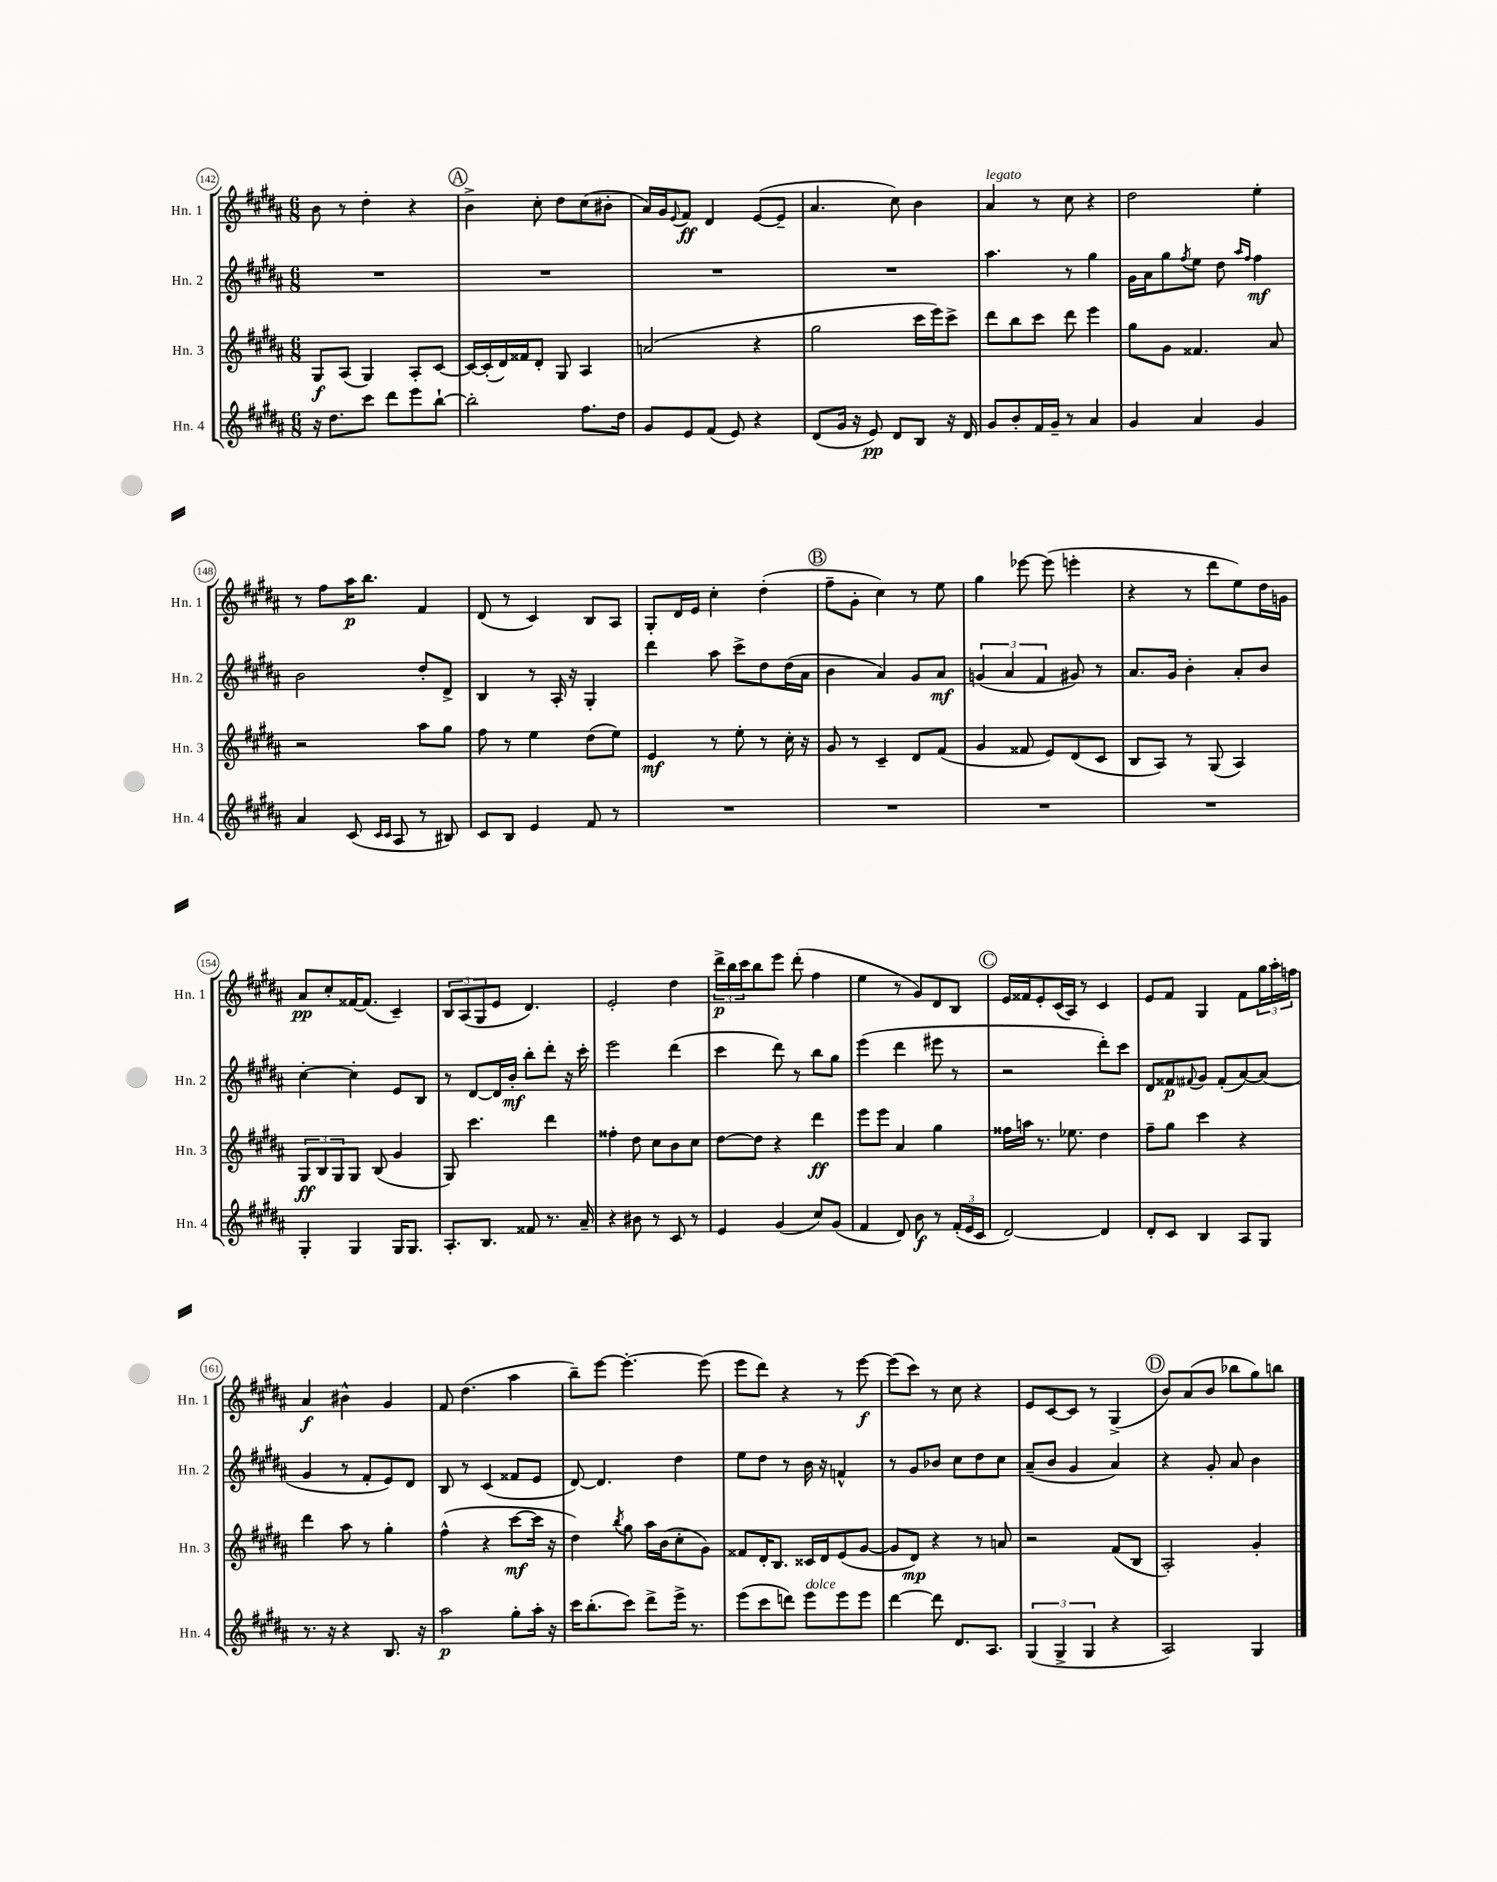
<<
\new StaffGroup <<
\new Staff = "s0" \with { instrumentName = "Hn. 1" shortInstrumentName = "Hn. 1" } {
    \clef treble \key b \major \numericTimeSignature \time 6/8
    b'8 r8 dis''4-. r4 |
    \mark \markup { \circle "A" } b'4-> cis''8-. dis''8 cis''8( bis'8-. |
    ais'16) gis'16 \appoggiatura { e'8 } fis'8\ff dis'4 e'8~( e'8-- |
    ais'4. cis''8) b'4 |
    ais'4^\markup { \italic "legato" } r8 cis''8 r4 |
    dis''2 e''4-. |
    r8 fis''8 ais''16\p b''8. fis'4 |
    dis'8( r8 cis'4) b8 ais8 |
    gis8-. dis'16 e'16 cis''4-. dis''4-.( |
    \mark \markup { \circle "B" } fis''8-- gis'8-. cis''4) r8 e''8 |
    gis''4 ees'''8~ ees'''8( e'''4-. |
    r4 r8 dis'''8 e''8) dis''16 g'16 |
    ais'8\pp cis''8-. fisis'16~ fisis'8.( cis'4--) |
    \tuplet 3/2 { b8 ais8( gis8 } e'8 dis'4.) |
    e'2-. dis''4 |
    \tuplet 3/2 { dis'''16->\p b''16 cis'''16 } b''8 e'''8 dis'''8-.( fis''4 |
    e''4 r8 gis'8) dis'8 b8 |
    \mark \markup { \circle "C" } e'16 fisis'16 e'8-. cis'16( ais16) r8 cis'4 |
    e'8 fis'8 gis4 fis'8 \tuplet 3/2 { gis''16 ais''16-. f''16 } |
    ais'4\f bis'4-^ gis'4 |
    fis'8 dis''4.( ais''4 |
    b''8--) e'''8~ e'''4.~-. e'''8( |
    e'''8 dis'''8) r4 r8 e'''8~\f |
    e'''8( cis'''8) r8 cis''8 r4 |
    e'8 cis'8~ cis'8 r8 gis4->( |
    \mark \markup { \circle "D" } b'8) ais'8( b'8 bes''8 gis''8) b''8 \bar "|." |
}
\new Staff = "s1" \with { instrumentName = "Hn. 2" shortInstrumentName = "Hn. 2" } {
    \clef treble \key b \major \numericTimeSignature \time 6/8
    R2. |
    \mark \markup { \circle "A" } R2. |
    R2. |
    R2. |
    ais''4. r8 gis''4 |
    gis'16 ais'16 gis''8 \acciaccatura { fis''8 } e''8 dis''8 \grace { ais''16 fis''16 } fis''4\mf |
    b'2 dis''8-. dis'8-> |
    b4 r8 ais16-. r16 gis4-. |
    dis'''4 ais''8 cis'''8-> dis''8 dis''16( ais'16 |
    \mark \markup { \circle "B" } b'4 ais'4) gis'8 ais'8\mf |
    \tuplet 3/2 { g'4( ais'4 fis'4 } gis'8) r8 |
    ais'8. gis'16 b'4-. ais'8-. b'8 |
    cis''4~-. cis''4-. e'8 b8 |
    r8 dis'8~ dis'16 b'16-.\mf b''8-. dis'''8-. r16 cis'''16-. |
    e'''2 dis'''4( |
    cis'''4 dis'''8) r8 b''8 gis''8 |
    e'''4( dis'''4 eis'''8 r8 |
    \mark \markup { \circle "C" } r2 dis'''8-.) cis'''8 |
    dis'8 fisis'8\p \appoggiatura { fis'8 } gis'8 fis'8-.( ais'8~) ais'8( |
    gis'4 r8 fis'8-. e'8) dis'8 |
    b8 r8 cis'4( fisis'8 e'8 |
    dis'8~) dis'4. dis''4 |
    e''8 dis''8 r8 b'16 r16 f'4-^ |
    r8 gis'8 bes'8 cis''8 dis''8 cis''8 |
    ais'8--( b'8 gis'4 ais'4) |
    \mark \markup { \circle "D" } r4 gis'8-. ais'8 b'4 \bar "|." |
}
\new Staff = "s2" \with { instrumentName = "Hn. 3" shortInstrumentName = "Hn. 3" } {
    \clef treble \key b \major \numericTimeSignature \time 6/8
    gis8\f ais8( gis4) ais8-. cis'8~ |
    \mark \markup { \circle "A" } cis'16~ cis'16-.( dis'16) fisis'16 dis'8-. gis8 ais4 |
    a'2( r4 |
    gis''2 cis'''16 e'''16) cis'''8-> |
    dis'''8 b''8 cis'''8 dis'''8 e'''4 |
    gis''8 gis'8 fisis'4. ais'8 |
    r2 ais''8 gis''8 |
    fis''8 r8 e''4 dis''8( e''8) |
    e'4\mf r8 e''8-. r8 cis''16-. r16 |
    \mark \markup { \circle "B" } gis'8 r8 cis'4-- dis'8 fis'8( |
    gis'4 fisis'8 e'8) dis'8( cis'8 |
    b8 ais8) r8 gis8( ais4) |
    \tuplet 3/2 { gis8\ff b8 gis8 } gis8 b8( gis'4 |
    gis8) cis'''4. dis'''4 |
    fisis''4-. dis''8 cis''8 b'8 cis''8 |
    dis''8~ dis''8 r4 dis'''4\ff |
    e'''8 e'''8 ais'4 gis''4 |
    \mark \markup { \circle "C" } fisis''16 a''16 r8. ees''8. dis''4 |
    fis''8-- gis''8 cis'''4 r4 |
    dis'''4 ais''8 r8 gis''4-. |
    fis''4-^( r4 cis'''8~\mf cis'''16 r16 |
    dis''4) \acciaccatura { b''8 } gis''8 ais''16 b'16( cis''8-. gis'8) |
    fisis'8 dis'16-. b8. cisis'16 dis'16 e'8( gis'8~ |
    gis'8 dis'8\mp) r4 r8 a'8 |
    r2 fis'8( b8 |
    \mark \markup { \circle "D" } ais2-.) gis'4-. \bar "|." |
}
\new Staff = "s3" \with { instrumentName = "Hn. 4" shortInstrumentName = "Hn. 4" } {
    \clef treble \key b \major \numericTimeSignature \time 6/8
    r16 dis''8. cis'''8 dis'''8 e'''8 b''8~-! |
    \mark \markup { \circle "A" } b''2-. fis''8. dis''16 |
    gis'8 e'8 fis'8( e'8) r4 |
    dis'8( gis'16 r16 e'8\pp) dis'8 b8 r16 dis'16 |
    gis'8 b'8-. fis'16 gis'16-- r8 ais'4 |
    gis'4 ais'4 gis'4 |
    ais'4 cis'8( \grace { cis'16 cis'16 } ais8 r8 bis8) |
    cis'8 b8 e'4 fis'8 r8 |
    R2. |
    \mark \markup { \circle "B" } R2. |
    R2. |
    R2. |
    gis4-. gis4 gis16 gis8. |
    ais8.-. b8. fisis'8 r8. ais'16-- |
    r4 bis'8 r8 cis'8 r8 |
    e'4 gis'4( cis''8) gis'8( |
    fis'4 dis'8) b'8\f r8 \tuplet 3/2 { fis'16-.( e'16 cis'16 } |
    \mark \markup { \circle "C" } dis'2~) dis'4 |
    dis'8-. cis'8 b4 ais8 gis8 |
    r8. r16 r4 b8. r16 |
    ais''2\p gis''8-. ais''16-. r16 |
    cis'''16 b''8.-.( cis'''8) dis'''8-> e'''16-> r8. |
    e'''8( cis'''8 d'''8) e'''8^\markup { \italic "dolce" } e'''8 e'''8 |
    dis'''4~ dis'''8 dis'8. ais8. |
    \tuplet 3/2 { gis4( gis4-> gis4 } r4 |
    \mark \markup { \circle "D" } ais2) gis4 \bar "|." |
}
>>
>>
\layout { \context { \Score currentBarNumber = #142 \override BarNumber.stencil = #(make-stencil-circler 0.1 0.3 ly:text-interface::print) } }
